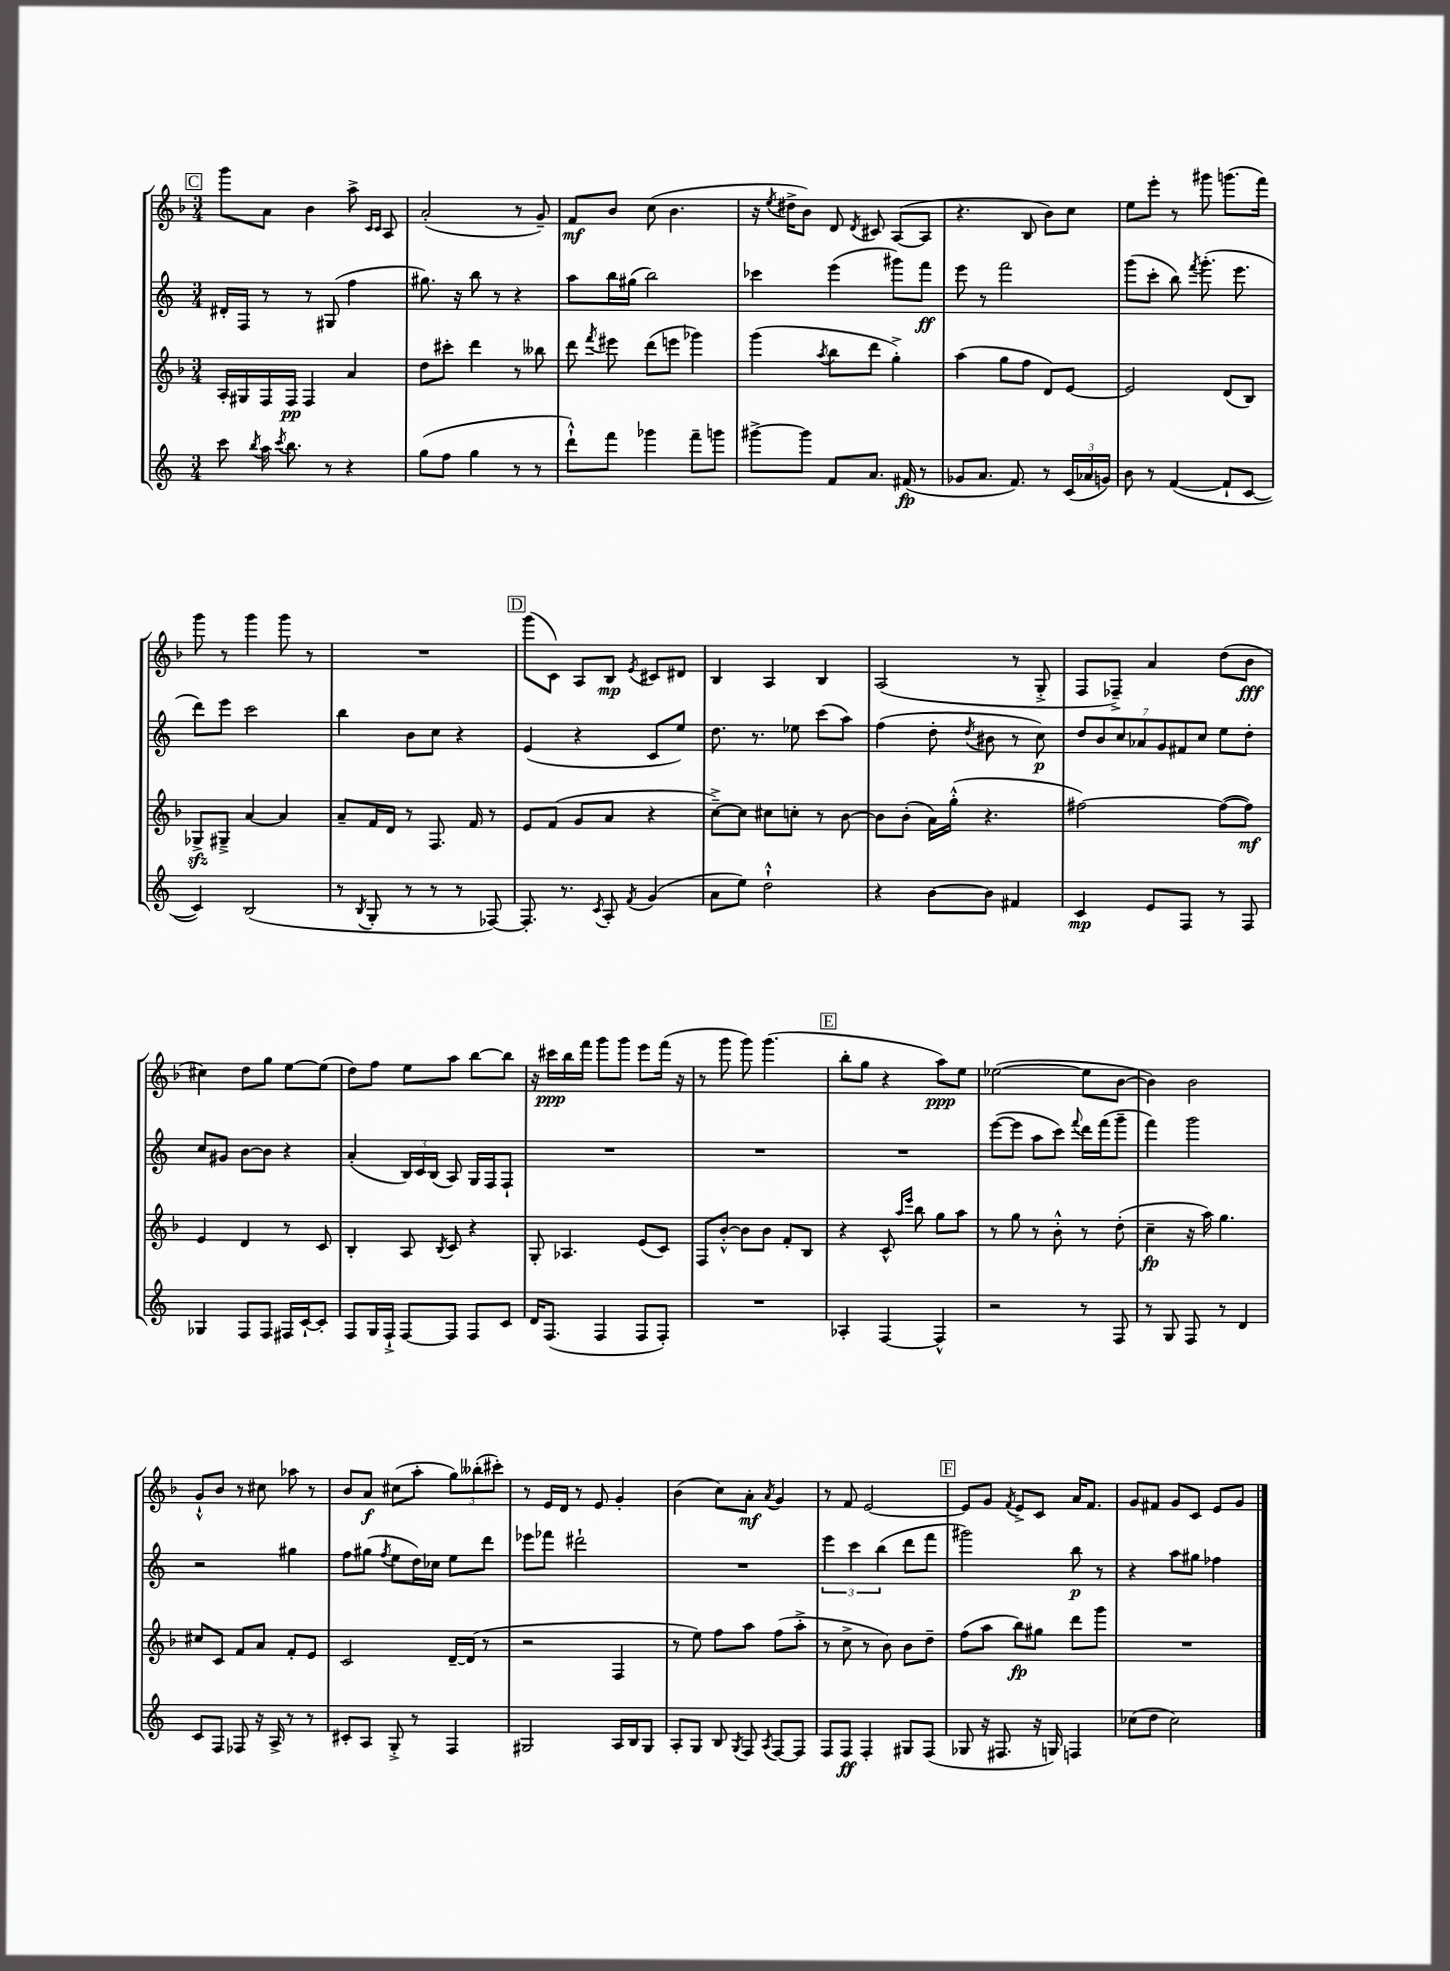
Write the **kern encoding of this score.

**kern	**kern	**kern	**kern
*staff4	*staff3	*staff2	*staff1
*clefG2	*clefG2	*clefG2	*clefG2
*k[]	*k[b-]	*k[]	*k[b-]
*M3/4	*M3/4	*M3/4	*M3/4
8ccc	16A'	16d#'	8ggg
.	16G#	16F	.
8qbb	.	.	.
16aa	16F	8r	8a
8qccc	.	.	.
8.bb	16F	.	.
.	4F	8r	4b-
8r	.	(8G#	.
4r	4a	4ff	8aa^
.	.	.	16qqc
.	.	.	16qqc
.	.	.	8A
=	=	=	=
(8gg	8dd	8.gg#)	(2a'
8ff	8ccc#'	.	.
.	.	16r	.
4gg	4ddd	8bb	.
.	.	8r	.
8r	8r	4r	8r
8r	8bb--	.	8g~)
=	=	=	=
8ddd`^^)	8ddd	8aa	8f
.	8qfff	.	.
8fff	8eee#	16bb	8b-
.	.	(16gg#	.
4ggg-	(8ddd	2bb)	(8cc
.	8eee	.	4.b-
8fff~	4ggg-)	.	.
8ggg	.	.	.
=	=	=	=
[8ggg#^	(4ggg	4ccc-	16r
.	.	.	8qee
.	.	.	16dd#^
8ggg#]	.	.	8b-)
.	8qaa	.	.
8f	8bb-	(4eee	8d
.	.	.	8qd
8.a	8ddd	.	8c#
.	4gg'^)	8ggg#)	([8A
(16f#	.	.	.
8r	.	8fff	8A]
=	=	=	=
8g-	(4aa	8eee	4.r
8.a	.	8r	.
.	8gg	2fff	.
8.f)	.	.	.
.	8ff	.	8B-
8r	8d)	.	8b-)
(24c	[8e	.	8cc
24a-	.	.	.
24g)	.	.	.
=	=	=	=
8b	2e]	(8ggg	8ee
8r	.	8ccc'	8eee'
([4f	.	8bb)	8r
.	.	8qfff	.
.	.	(8.ggg'	8ggg#
8f`]	(8d	.	(8.ggg
.	.	8.eee	.
[8c	8B-)	.	.
.	.	.	16fff)
=	=	=	=
4c])	8G-^	8ddd)	8ggg
.	8G#~^	8eee	8r
(2B	[4a	2ccc	4ggg
.	4a]	.	8ggg
.	.	.	8r
=	=	=	=
8r	8a~	4bb	2.r
8qB	.	.	.
8G'	16f	.	.
.	16d	.	.
8r	8r	8b	.
8r	8.F	8cc	.
8r	.	4r	.
.	16f	.	.
[8F-)	8r	.	.
=	=	=	=
8.F-']	8e	(4e	(8ggg
.	(8f	.	8c)
8.r	.	.	.
.	8g	4r	8A
8qc	.	.	.
8A'	8a	.	8B-
8qf	.	.	8qe
(4g	4r	8c	8c#
.	.	8ee)	8d#
=	=	=	=
8a	[8cc~^)	8.dd	4B-
8ee)	8cc]	.	.
.	.	8.r	.
2dd`^^	8cc#	.	4A
.	8cc'	8ee-	.
.	8r	(8ccc	4B-
.	[8b-	8aa)	.
=	=	=	=
4r	8b-]	(4ff	(2A
.	(8b-'	.	.
[8b	16a)	8dd'	.
.	(16gg'^^	.	.
.	.	8qdd	.
8b]	4.r	8b#	.
4f#	.	8r	8r
.	.	8cc)	8G'^
=	=	=	=
4c	[2ff#)	14dd	8F
.	.	14b	.
.	.	.	8F-~^)
.	.	14cc	.
.	.	14a-	.
8e	.	.	4a
.	.	14g	.
.	.	14f#	.
8F	.	.	.
.	.	14cc	.
8r	(8ff#_	8ee	(8dd
8F	8ff#])	8dd'	8b-
=	=	=	=
4G-	4e	8cc	4cc#)
.	.	8g#	.
8F	4d	[8b	8dd
8F	.	8b]	8gg
16F#	8r	4r	[8ee
[16c`	.	.	.
8c']	8c	.	(8ee]
=	=	=	=
8F	4B-'	(4a'	8dd)
16G	.	.	8ff
16F`^	.	.	.
[8F	8A	24B)	8ee
.	.	24c	.
.	.	(24B	.
.	8qB-	.	.
8F]	8c	8A)	8aa
8F	4r	16G	[8bb-
.	.	16F	.
8c	.	8F`	8bb-]
=	=	=	=
16d	8G'	2.r	16r
(8.F	.	.	16ccc#
.	4.A-	.	16bb-
.	.	.	16fff
4F	.	.	8ggg
.	.	.	8ggg
8F	(8e	.	8eee
8F')	8c)	.	(16fff
.	.	.	16r
=	=	=	=
2.r	8F	2.r	8r
.	[8b-'^^	.	8ggg
.	8b-]	.	8ggg)
.	8b-	.	(4.ggg
.	8f'	.	.
.	8B-	.	.
=	=	=	=
4A-'	4r	2.r	8bb-'
.	.	.	8gg
[4F	8c^^	.	4r
.	16qqaa	.	.
.	16qqeee	.	.
.	8bb-	.	.
4F^^]	8gg	.	8aa)
.	8aa	.	8ee
=	=	=	=
2r	8r	([8eee	([2ee-
.	8gg	8eee]	.
.	8r	8aa	.
.	8b-'^^	8ccc)	.
.	.	8qqfff	.
8r	8r	16ddd	8ee-]
.	.	(16fff	.
8F	(8dd'	8ggg~	[8b-
=	=	=	=
8r	4cc~	4fff)	4b-])
8G	.	.	.
8F	16r	2ggg	2b-
.	16aa)	.	.
8r	4.gg	.	.
4d	.	.	.
=	=	=	=
8c	8cc#	2r	8g`^^
8F	8c	.	8b-
8F-	8f	.	8r
16r	8a	.	8cc#
16A^	.	.	.
8r	8f'	4gg#	8aa-
8r	8e	.	8r
=	=	=	=
8c#'	2c	8ff	8b-
8A	.	(8gg#	8a
.	.	8qff	.
8G'^	.	8ee	(8cc#
8r	.	16dd)	8aa'
.	.	16cc-	.
4F	[16d~	8ee	12gg)
.	(16d]	.	.
.	.	.	(12bb--'
.	8r	8ddd	.
.	.	.	12ccc#')
=	=	=	=
2G#	2r	8eee-	8r
.	.	8fff-	16e
.	.	.	16d
.	.	2ddd#`	8r
.	.	.	8e
16A	4F	.	4g'
16B	.	.	.
8G#	.	.	.
=	=	=	=
8A'	8r	2.r	(4b-
8G	8ee)	.	.
8B	8ff	.	8cc)
8qG	.	.	.
8F	8aa	.	8a'
8qA	.	.	8qa
[8F	(8ff	.	4g
8F]	8aa'^	.	.
=	=	=	=
8F	8r	6eee	8r
8F	8cc^	.	8f
.	.	6ccc	.
4F'	8r	.	[2e
.	.	(6bb	.
.	8b-)	.	.
8G#	8b-	8ddd	.
(8F	8dd~	8fff	.
=	=	=	=
8G-	(8ff	2ggg#)	8e]
16r	8aa	.	8g
8.F#	.	.	.
.	.	.	8qf
.	8bb-)	.	8e^
16r	8gg#	.	8c
16G)	.	.	.
4F	8ddd	8bb	16a
.	.	.	8.f
.	8ggg	8r	.
=	=	=	=
(8cc-	2.r	4r	8g
8dd	.	.	8f#
2cc-)	.	8aa	8g
.	.	8gg#	8c
.	.	4ff-	8e
.	.	.	8g
==	==	==	==
*-	*-	*-	*-
